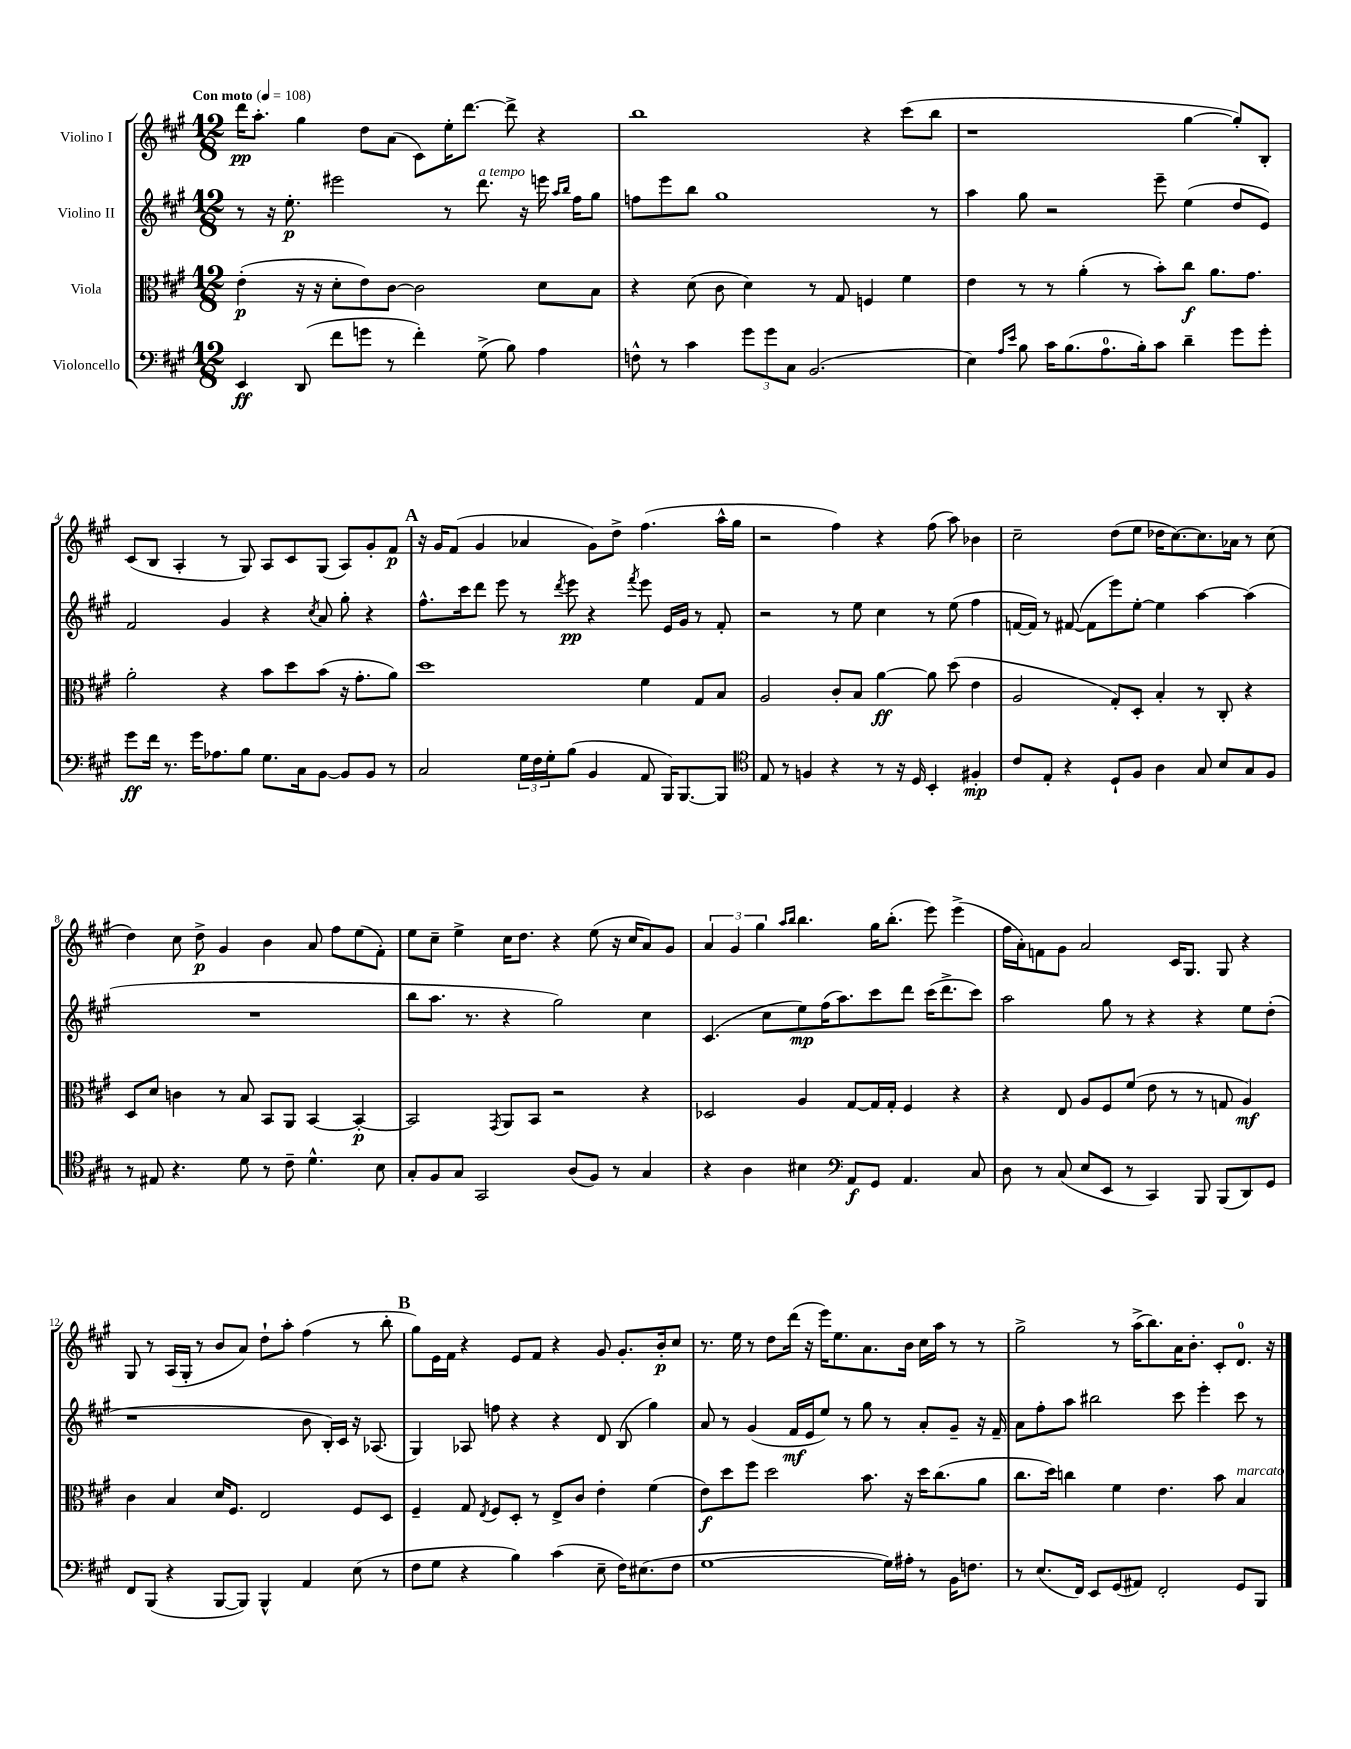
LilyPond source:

<<
\new StaffGroup <<
\new Staff = "s0" \with { instrumentName = "Violino I" } {
    \clef treble \key a \major \numericTimeSignature \time 12/8 \tempo "Con moto" 4 = 108
    d'''16\pp a''8.-. gis''4 d''8 a'8( cis'8) e''16-. d'''8.~ d'''8-> r4 |
    b''1 r4 cis'''8( b''8 |
    r1 gis''4~ gis''8-.) b8-. |
    cis'8( b8 a4-. r8 gis8) a8 cis'8 gis8( a8) gis'8-. fis'8\p |
    \mark \markup { \bold "A" } r16 gis'16 fis'8( gis'4 aes'4 gis'8) d''8-> fis''4.( a''16-^ gis''16 |
    r2 fis''4) r4 fis''8( a''8) bes'4 |
    cis''2-- d''8( e''8 des''16 cis''8.~) cis''8. aes'16 r8 cis''8( |
    d''4) cis''8 d''8->\p gis'4 b'4 a'8 fis''8 e''8( fis'8-.) |
    e''8 cis''8-- e''4-> cis''16 d''8. r4 e''8( r16 cis''16 a'8) gis'8 |
    \tuplet 3/2 { a'4 gis'4 gis''4 } \grace { a''16 b''16 } b''4. gis''16 b''8.-.( e'''8) e'''4->( |
    fis''16 a'16-.) f'8 gis'8 a'2 cis'16 gis8. gis8 r4 |
    gis8 r8 a16( gis16-. r8 b'8 a'8) d''8-! a''8-. fis''4( r8 b''8-. |
    \mark \markup { \bold "B" } gis''8) e'16 fis'16 r4 e'8 fis'8 r4 gis'8 gis'8.-. b'16-.\p cis''8 |
    r8. e''16 r8 d''8 d'''16( r16 e'''16) e''8. a'8. b'16 cis''16 a''16 r8 r8 |
    gis''2-> r8 a''16->( b''8.) a'16 b'8.-. cis'8-. d'8.-0 r16 \bar "|." |
}
\new Staff = "s1" \with { instrumentName = "Violino II" } {
    \clef treble \key a \major \numericTimeSignature \time 12/8
    r8 r16 e''8.-.\p eis'''2 r8 d'''8.^\markup { \italic "a tempo" } r16 e'''16 \grace { a''16 b''16 } fis''16 gis''8 |
    f''8 e'''8 b''8 gis''1 r8 |
    a''4 gis''8 r2 e'''8-- e''4( d''8 e'8) |
    fis'2 gis'4 r4 \acciaccatura { cis''8 } a'8 gis''8-. r4 |
    \mark \markup { \bold "A" } fis''8.-^ cis'''16 d'''8 e'''8 r8 \acciaccatura { d'''8 } e'''8\pp r4 \acciaccatura { fis'''8 } e'''8 e'16 gis'16 r8 fis'8-. |
    r2 r8 e''8 cis''4 r8 e''8( fis''4 |
    f'16~ f'16) r8 fis'8~( fis'8 e'''8) e''8~-. e''4 a''4~ a''4( |
    R1. |
    b''8 a''8. r8. r4 gis''2) cis''4 |
    cis'4.( cis''8 e''8\mp) fis''16( a''8.) cis'''8 d'''8 cis'''16( d'''8.-> cis'''8) |
    a''2 gis''8 r8 r4 r4 e''8 d''8-.( |
    r1 b'8 b16-.) cis'16 r16 aes8.( |
    \mark \markup { \bold "B" } gis4) aes8 f''8 r4 r4 d'8 b8( gis''4) |
    a'8 r8 gis'4( fis'16\mf e'16 e''8) r8 gis''8 r8 a'8-. gis'8-- r16 fis'16-- |
    a'8 fis''8-. a''8 bis''2 cis'''8 e'''4-. cis'''8 r8 \bar "|." |
}
\new Staff = "s2" \with { instrumentName = "Viola" } {
    \clef alto \key a \major \numericTimeSignature \time 12/8
    e'4-.\p( r16 r16 d'8-. e'8) cis'8~ cis'2 d'8 b8 |
    r4 d'8( cis'8 d'4) r8 gis8 f4 fis'4 |
    e'4 r8 r8 a'4-.( r8 b'8-.) cis''8\f a'8. gis'8. |
    a'2-. r4 b'8 d''8 b'8( r16 gis'8.-. a'8) |
    \mark \markup { \bold "A" } d''1 fis'4 gis8 b8 |
    a2 cis'8-. b8 a'4~\ff a'8 d''8( e'4 |
    a2 gis8-.) d8-. b4-. r8 cis8-. r4 |
    d8 d'8 c'4 r8 b8 b,8 a,8 b,4~ b,4~-.\p |
    b,2 \acciaccatura { gis,8 } a,8 b,8 r2 r4 |
    des2 a4 gis8~ gis16 gis16-. fis4 r4 |
    r4 e8 a8 fis8 fis'8( e'8 r8 r8 g8 a4\mf) |
    cis'4 b4 d'16 fis8. e2 fis8 d8 |
    \mark \markup { \bold "B" } fis4-- gis8 \acciaccatura { e8 } fis8 d8-. r8 e8-> cis'8 e'4-. fis'4( |
    e'8\f) d''8 fis''8 d''2 b'8. r16 d''16 cis''8.( a'8 |
    cis''8. d''16) c''4 fis'4 e'4. b'8 b4^\markup { \italic "marcato" } \bar "|." |
}
\new Staff = "s3" \with { instrumentName = "Violoncello" } {
    \clef bass \key a \major \numericTimeSignature \time 12/8
    e,4\ff d,8( fis'8 g'8 r8 fis'4-.) gis8->( b8) a4 |
    f8-^ r8 cis'4 \tuplet 3/2 { gis'8 gis'8 cis8 } b,2.( |
    e4) \grace { a16 e'16 } b8 cis'16 b8.( a8.-0 b16-.) cis'8 d'4-- gis'8 gis'8-. |
    gis'8\ff fis'16 r8. gis'16 aes8. b8 gis8. cis16 b,8~ b,8 b,8 r8 |
    \mark \markup { \bold "A" } cis2 \tuplet 3/2 { gis16 fis16 gis16-. } b8( b,4 a,8 b,,16) b,,8.~ b,,8 |
    \clef tenor e8 r8 f4 r4 r8 r16 d16 b,4-. fis4-.\mp |
    cis'8 e8-. r4 d8-! fis8 a4 gis8 b8 gis8 fis8 |
    r8 eis8 r4. d'8 r8 cis'8-- d'4.-^ b8 |
    gis8-. fis8 gis8 gis,2 a8( fis8) r8 gis4 |
    r4 a4 bis4 \clef bass a,8\f gis,8 a,4. cis8 |
    d8 r8 cis8( e8 e,8 r8 cis,4) b,,8 b,,8( d,8) gis,8 |
    fis,8 b,,8( r4 b,,8~ b,,8) b,,4-^ a,4 e8( r8 |
    \mark \markup { \bold "B" } fis8 gis8 r4 b4) cis'4( e8-- fis16) eis8.( fis8 |
    gis1~ gis16) ais16-. r8 b,16 f8. |
    r8 e8.( fis,16) e,8 gis,8( ais,8) fis,2-. gis,8 b,,8 \bar "|." |
}
>>
>>
